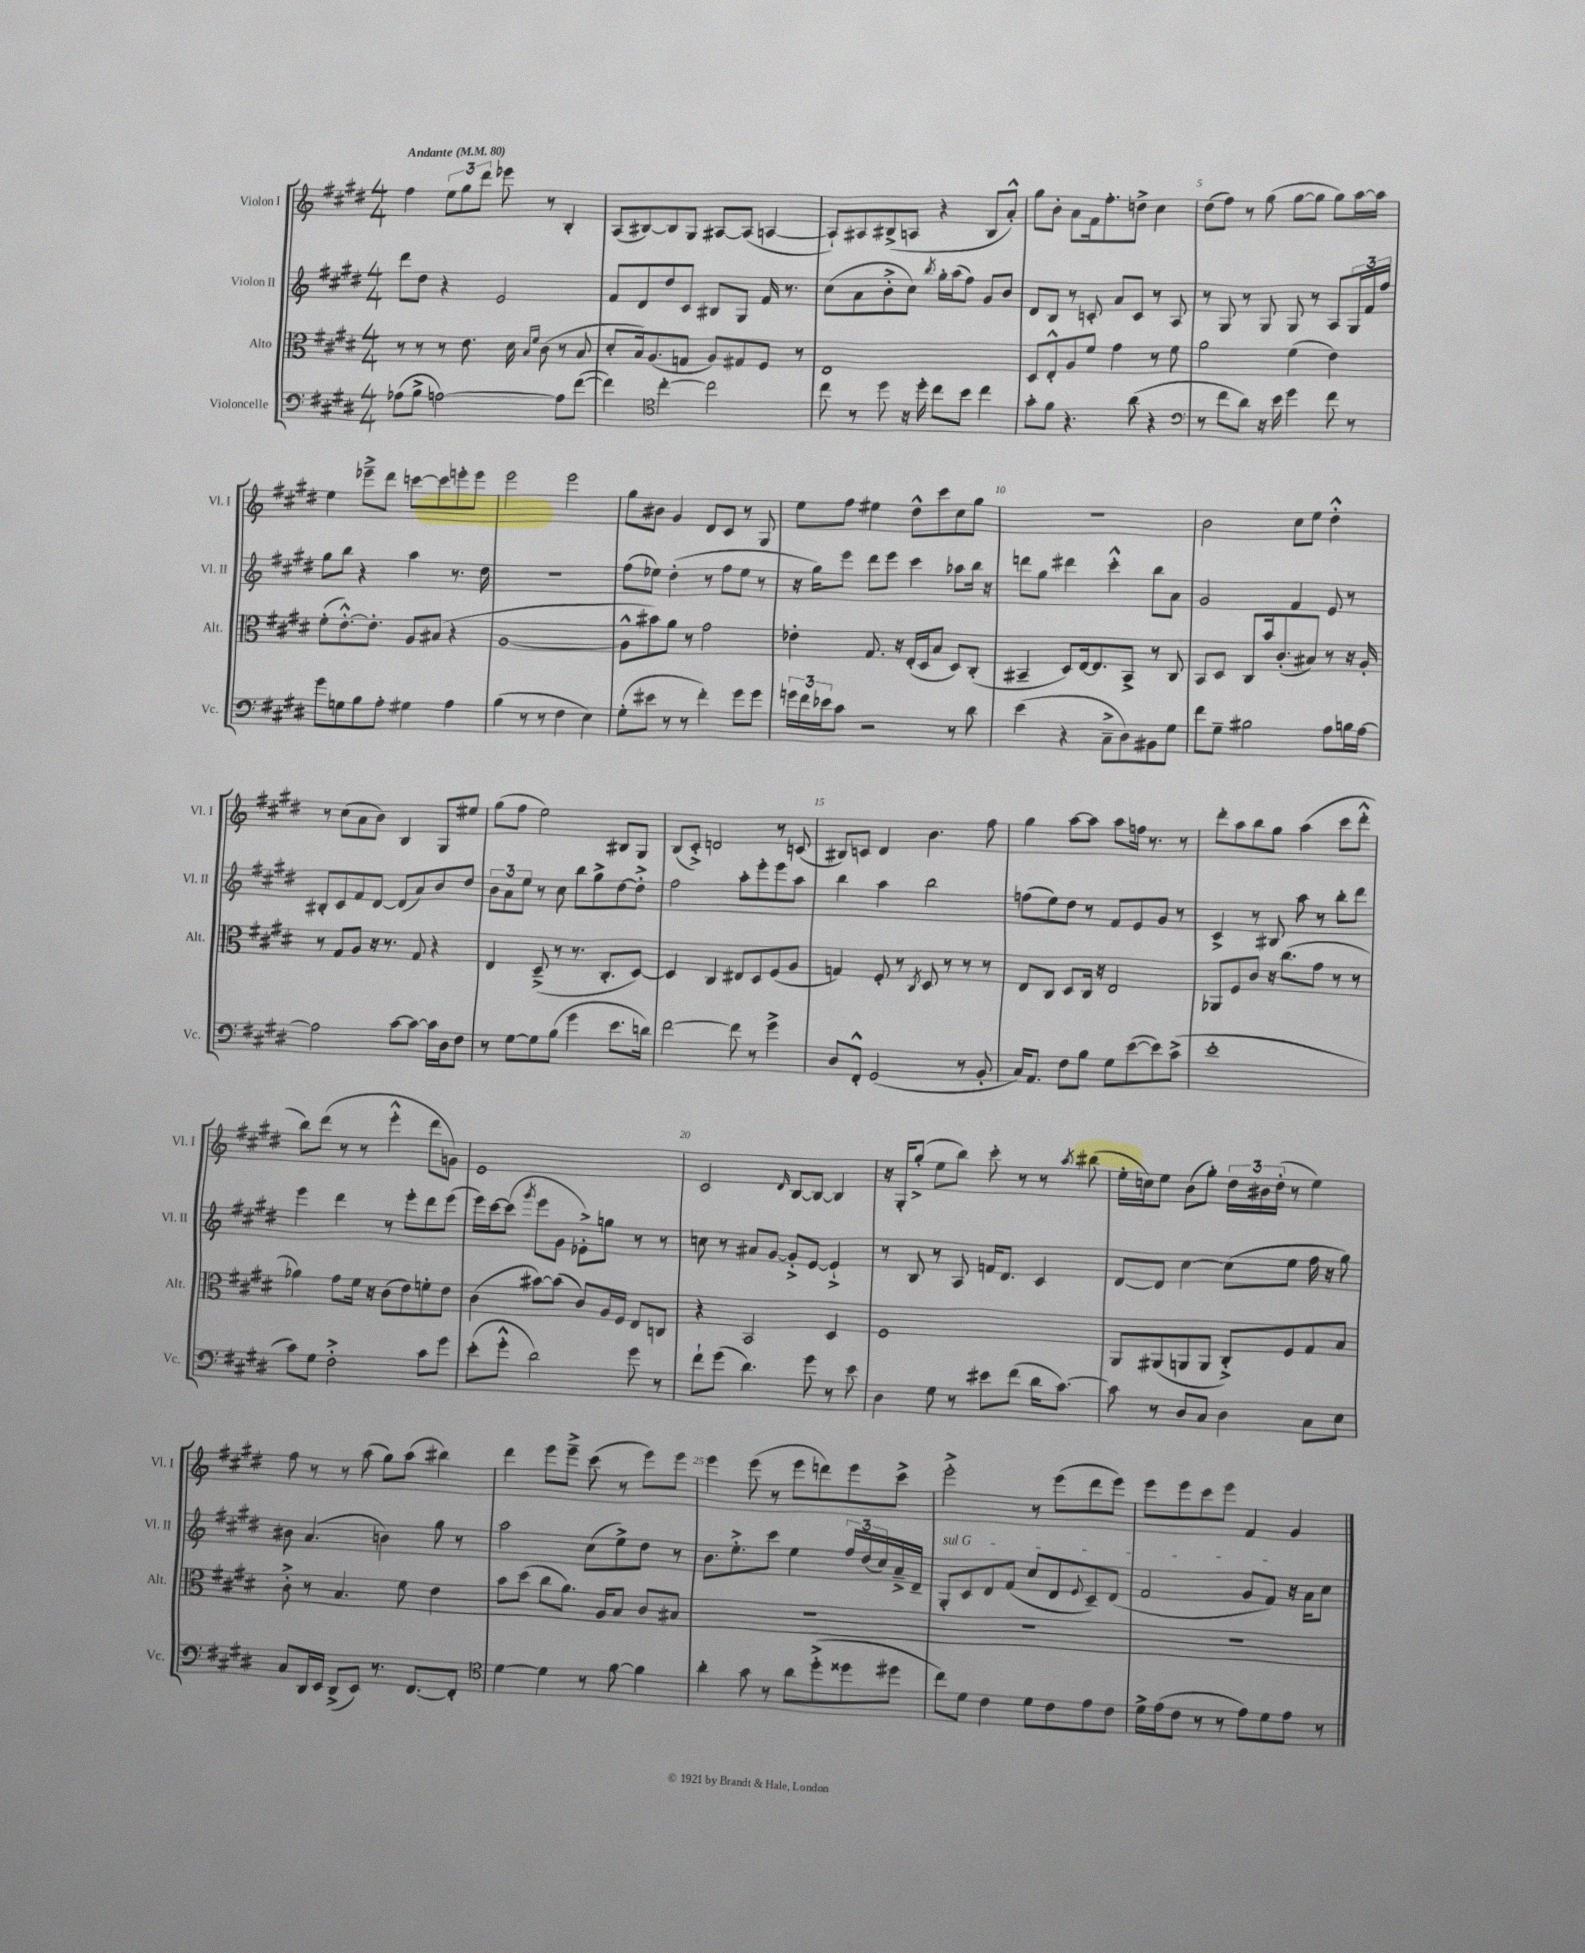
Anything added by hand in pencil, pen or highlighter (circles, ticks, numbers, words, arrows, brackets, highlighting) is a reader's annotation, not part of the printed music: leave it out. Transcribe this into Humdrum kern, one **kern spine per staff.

**kern	**kern	**kern	**kern
*part4	*part3	*part2	*part1
*staff4	*staff3	*staff2	*staff1
*I"Violoncelle	*I"Alto	*I"Violon II	*I"Violon I
*I'Vc.	*I'Alt.	*I'Vl. II	*I'Vl. I
*clefF4	*clefC3	*clefG2	*clefG2
*k[f#c#g#d#]	*k[f#c#g#d#]	*k[f#c#g#d#]	*k[f#c#g#d#]
*M4/4	*M4/4	*M4/4	*M4/4
*MM80	*MM80	*MM80	*MM80
=1	=1	=1	=1
!	!	!	!LO:TX:a:B:t=Andante
(8A-X\L	8r	8ddd#\L	4ff#\
8B^\J	8r	8dd#\J	.
[2An\)	8r	4r	12ee\L
.	.	.	12gg#\
.	8.e\	.	.
.	.	.	12ddd#\J
.	.	2e/	8eee-X\
.	16d#\	.	.
.	16qqB/LL	.	.
.	16qqf#/JJ	.	.
.	(8c#\	.	8r
8A\L]	8r	.	4B'/
([8f#\J	8B/	.	.
=2	=2	=2	=2
4f#\])	8d#'/L	8f#/L	(8A/L
.	16B/k)	8d#/	[8B#X/)
.	(8.A/	.	.
*clefC4	*	*	*
[4cc#'\	.	8dd#/	8B#/]
.	8Gn/J	8c#/J	8G#/J
2cc#\]	8A/L)	8B#X/L	[8A#X/L
.	8G#X/	8G#/J	(8A#/J]
.	8F#/J	16f#/	[4An/
.	.	8.r	.
.	8r	.	.
=3	=3	=3	=3
8cc#\	1E	(8cc#\L	8A`/L])
8r	.	8a\	8A#X/
8dd#\	.	8b'^\	(8B#X^/
16r	.	8cc#\J)	8An/J
16dd#'\	.	.	.
.	.	8qbb/	.
8cc#\L	.	16gg#'\LL	4r
.	.	(16aa\J	.
8b\J	.	8ff#\J)	.
4cc#\	.	8g#/L	8B#/L
.	.	8b/J	8a'^^/J)
=4	=4	=4	=4
8g#'\L	8D#/L	8d#/L	8gg#\L
8f#\J	8E'^^/	8B/J	8b'\J
4.r	8A/	8r	8a\L
.	8f#/J	8cn'/	16f#\k
.	.	.	8.ff#'\
.	4g#\	8a/L	.
(8a\	.	8c/J	8ddn^\J
4r	8r	8r	4cc#\
.	8f#\	8A/	.
=5	=5	=5	=5
*clefF4	*	*	*
8r	2a\	8r	(8dd#\L
8f#\L	.	8G#/	8ff#\J)
8d#\J)	.	8r	8r
16r	.	8G#/	(8gg#\
16e\	.	.	.
4g#\	(4f#\	8G#/	[8gg#\L
.	.	8r	8gg#\J]
8f#\	4e\)	8A/L	8gg#\L)
8r	.	24G#/L	[16aa\L
.	.	24f#/	.
.	.	.	16aa\JJ]
.	.	24ff#/JJ	.
!!LO:LB:g=z
=6	=6	=6	=6
8g#\L	(8f#'\L	8gg#\L	4ee\
8Gn\	[8.e'^^\)	8bb\J	.
8B\	.	4r	8eee-X~^\L
.	8.e'\J]	.	.
8A'\J	.	.	8ddd#\J
4G#X\	8A/L	4aa\	[8cccn\L
.	(8B#X/J	.	8ccc\]
4A\	4r	8.r	8eeen'\
.	.	.	8eee\J
.	.	16dd#\	.
=7	=7	=7	=7
(4B\	[1A	1r	2eee\
8r	.	.	.
8r	.	.	.
4F#\	.	.	2eee\
4E\)	.	.	.
=8	=8	=8	=8
(8G#'\L	8A^^\L]	(8ff#\L	8gg#\L
8e#X\J	8b#X\)	8ee-X\J)	8b#X\J
8r	8a\J	(4dd#'\	4g#/
8r	8r	.	.
4f#'\)	2g#\	8r	8d#/L
.	.	8ff#\L	8c#/J
8g#\L	.	8ee-\J	8r
8g#\J	.	8r	8G#/
=9	=9	=9	=9
24gn\LL	4e-X'\	16r	8ee\L
24f#\	.	.	.
.	.	16gg#\KL)	.
24e-X\J	.	.	.
8c#\J	.	8eee\J	8ff#\J
2r	8.G#/	8ddd#\L	4ee#X\
.	.	8eee\J	.
.	16r	.	.
.	(16E'/LL	4ccc#\	8dd#^^\L
.	16D#/J	.	.
.	8B/J	.	8ccc#\
8r	8D#/L)	8aa-X\L	8cc#\
8d#\	(8C#'/J	16bb\Jk	8gg#\J
.	.	16r	.
=10	=10	=10	=10
(4e\	4BB#X~/	8dddn\L	1r
.	.	8gg#\J	.
4r	8D#/L)	4ddd#X\	.
.	[16E/k	.	.
.	8.E/]	.	.
8C#~^\L	.	4ccc#'^^\	.
8D#\)	8BB#^/J	.	.
8BB#X\	8r	8bb\L	.
8G#\J	8C#/	8a\J	.
=11	=11	=11	=11
8f#\L	8BB/L	2g#/	2b\
8G#~\J	8D#/J	.	.
2B#X\	8C#/L	.	.
.	16b/k	.	.
.	(8.c#'/	.	.
.	.	4f#/	8cc#\L
.	8B#X/J)	.	8ee\J
8A\L	8r	8e/	4dd#'^^\
16Bn\L	16r	8r	.
[16A\JJ	16A'/	.	.
!!LO:LB:g=z
=12	=12	=12	=12
2A\]	8r	8B#X'/L	8r
.	8G#/L	8c#/	(8cc#\L
.	8A/J	8f#/	8a\
.	16r	[8d#/J	8b\J)
.	8.r	.	.
[8c#\L	.	(8d#/L]	4B/
8c#\J_	8G#/	8a/)	.
16c#\LL]	4r	8b/	8G#/L
16D#\J	.	.	.
8F#\J	.	8dd#/J	8ee#X/J
=13	=13	=13	=13
8r	4E/	12b\L	(8gg#\L
.	.	12a\	.
[8G#\L	.	.	8ff#\J
.	.	12ee\J	.
8G#\]	(8D#~^/	8r	2ee\)
(8B\J	8r	8cc#\	.
4g#\	8.r	8bb\L	.
.	.	8gg#^\	.
.	8.C#'/L	.	.
8.e\L	.	[8dd#\	8B#X/L
.	[8D#/J)	8dd#'^\J]	8G#/J
16dn\Jk)	.	.	.
=14	=14	=14	=14
[2f#\	4D#/]	2ff#\	(8B/L
.	.	.	8c#'^/J)
.	4C#/	.	2dn/
8f#\]	8E#X/L	8aa'\L	.
8r	8D#/	8eee'\	.
4g#^\	(8F#/	8eee\	8r
.	8A/J	8aa\J	(8cn/
=15	=15	=15	=15
8D#/L	4Gn/)	4bb\	8B#X/L)
8FF#'^^/J	.	.	8cn/J
(2GG#/	8F#'/	4aa\	4d#/
.	8r	.	.
.	8qC#/	.	.
.	8D#/	2bb\	4.b\
.	8r	.	.
8r	8r	.	.
8BB'/	8r	.	8ff#\
=16	=16	=16	=16
16C#/KL)	8E/L	(8ffn\L	4gg#\
8.AA/J	.	.	.
.	8C#/J	8ee\)	.
8F#\L	8D#/L	8dd#\J	[8aa\L
8B\J	16C#/Jk	8r	8aa\J]
.	16r	.	.
8G#\L	2E/	8f#/L	8aa\L
([8e\	.	8e/	16ffn\Jk
.	.	.	8.r
8e\])	.	8g#/J	.
(8c#^\J	.	8r	8r
=17	=17	=17	=17
1e'	8AA-X/L	4c#^/	8ddd#'\L
.	8F#/	.	8aa\
.	8c#/J	8r	8bb\
.	16r	8B#X/	8gg#\J
.	(8.cc#\L	.	.
.	.	8aa\	(4aa\
.	8g#\J	8r	.
.	8r	8bb'\L	8ccc#\L
.	8r	8ddd#\J	8ddd#'^^\J
!!LO:LB:g=z
=18	=18	=18	=18
8c#\L)	4a-X\)	4eee\	8bb\L)
8G#\J	.	.	(8ddd#\J
2F#'^\	8g#\L	4ddd#\	8r
.	16f#\Jk	.	8r
.	16r	.	.
.	(8c#\L	8r	4eee'^^\
.	8e\)	8eee'\L	.
8c#\L	8fn'\	8ddd#\	8ddd#\L
8g#\J	8e\J	(8eee\J	8gn\J)
=19	=19	=19	=19
(8e'\L	(4c#\	16eee\LL)	1e
.	.	[16ccc#\J	.
8g#'^^\J	.	(8ccc#\J]	.
.	.	8qggg#/	.
2d#\)	[8b#X\L)	8eee\L	.
.	(8b#\J]	8g#\J	.
.	8c#/L)	8e-X'^\L)	.
.	16A/L	8ggn\J	.
.	16F#/JJ	.	.
8g#\	8E/L	8r	.
8r	8Cn/J	8r	.
=20	=20	=20	=20
8f#`\L	4r	8ccn\	2c#/
(8g#\J	.	8r	.
4.d#\)	2BB/	8a#X/L	.
.	.	[8g#/J	.
.	.	.	16qqd#/
.	.	8g#'^/L]	[8B/L
8g#\	.	[8e/J	8B/J_
8r	4D#/	4e`^/]	4B/]
8e\	.	.	.
=21	=21	=21	=21
4D#\	1F#	8r	16r
.	.	.	16G#'/KL
.	.	8B/	(8gg#'^/J
8G#\	.	8r	8ee\L
8r	.	8A/	8bb\J)
8e#X\L	.	16fn/KL	8ccc#'\
.	.	8.d#/J	.
(8f#\J	.	.	8r
16d#\KL	.	4c#/	8r
[8.c#\J)	.	.	.
.	.	.	8qaa/
.	.	.	(8bb#X\
=22	=22	=22	=22
8c#\]	8AA/L	[8d#/L	16ee'\LL
.	.	.	16ccn\J)
8r	(8AA#X/	8d#/J]	8ee\J
8D#/L	8AAn/	[4cc#\	(8b\L
8C#/J	8AA/J	.	8gg#'\J)
4D#\	8C#'^/L)	(8cc#\L]	24dd#\LL
.	.	.	24b#X\
.	.	.	(24dd#'\JJ
.	8F#/	8ee\J	8r
8C#\L	8G#/	16ff#\	4ee\)
.	.	16r	.
8E\J	8B/J	8gg#\)	.
!!LO:LB:g=z
=23	=23	=23	=23
8C#/L	8c#'^\	8b#X\	8ff#\
16DD#/L	8r	(4.a/	8r
16EE/JJ	.	.	.
(8DD#^/L	4.B/	.	8r
8EE/J)	.	.	(8aa\
8.r	.	4bn\)	8gg#\L)
.	8f#\	.	(8aa\J
[8.FF#/L	.	.	.
.	4e\	8gg#\	4bb#X\)
8FF#'/J]	.	8r	.
=24	=24	=24	=24
*clefC4	*	*	*
[4d#\	8b\L	2aa\	4ddd#\
.	(8dd#\J	.	.
4d#\]	8cc#\L	.	8eee\L
.	8.a\J)	.	8eee~^\J
8r	.	(8cc#\L	(8ccc#\
.	16A/KL	.	.
[8f#\	8B/J	8ee^\)	8r
4f#\]	8c#/L	8dd#\J	8eee\L)
.	8B#X/J	8r	8eee\J
=25	=25	=25	=25
4a'\	1r	8.b\L	4eee\
.	.	8.ee'^\	.
8g#\	.	.	(8eee\
8r	.	8ccc#\J	8r
8a\L	.	4ee\	8eee\L
(8dd#'^\	.	.	8dddn\)
8dd##X\	.	24ff#/LL	8eee\
.	.	(24dd#/	.
.	.	24cc#/)	.
8dd#X\J	.	16a~^/	8ccc#^\J
.	.	16d#~/JJ	.
=26	=26	=26	=26
!	!	!LO:TX:a:i:t=sul G	!
8cc#\L)	1r	8G#'/L	2eee'^\
8d#\J	.	8c#/	.
4c#\	.	8d#/	.
.	.	(8f#/J	.
8d#\L	.	8cc#/L	8r
8c#\	.	8d#/	(8eee\L
.	.	8qqe/	.
8e\	.	8c#~/)	8ddd#\
8c#\J	.	(8d#/J	8eee\J)
=27	=27	=27	=27
16d#^\LL	1r	2f#/	8eee\L
(16e\J	.	.	.
8c#\J	.	.	8eee\
8r	.	.	8ccc#\
8r	.	.	8eee\J
8e\L)	.	8g#/L	4f#/
8d#\	.	8f#/J)	.
8e\J	.	16r	4g#/
.	.	16a\KL	.
8r	.	8cc#\J	.
==	==	==	==
*-	*-	*-	*-
